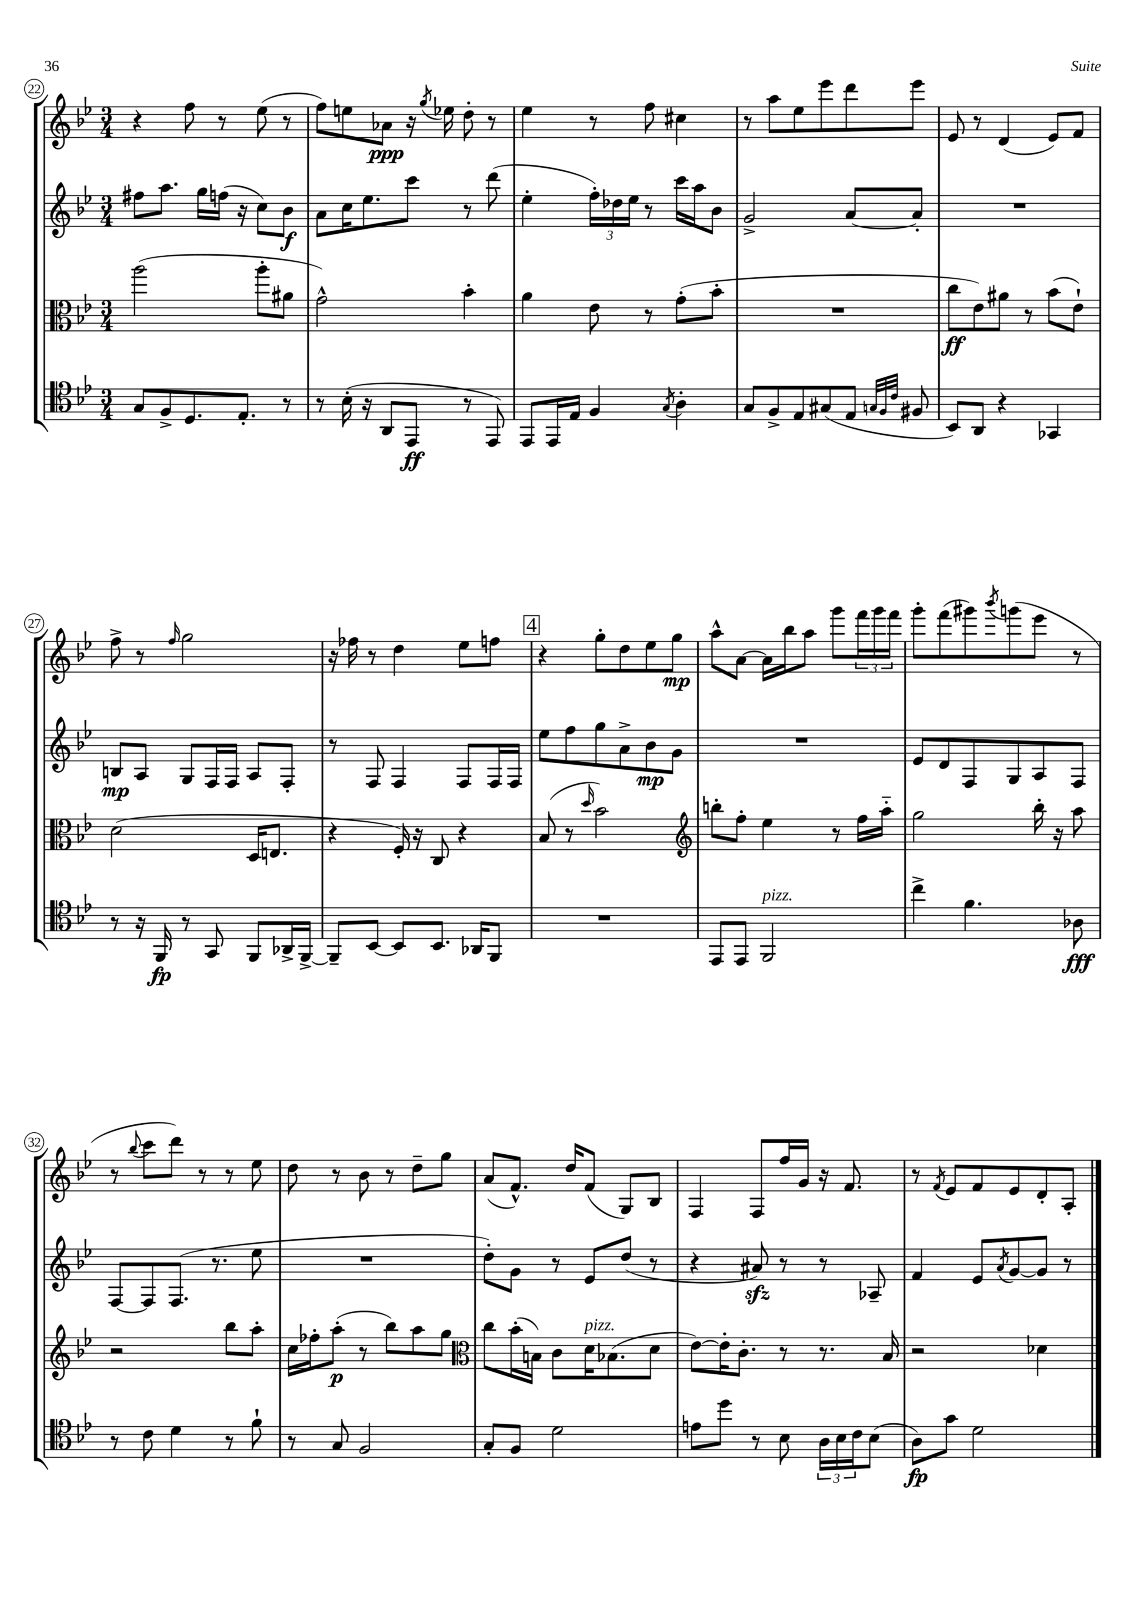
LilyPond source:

<<
\new StaffGroup <<
\new Staff = "s0" {
    \clef treble \key bes \major \numericTimeSignature \time 3/4
    r4 f''8 r8 ees''8( r8 |
    f''8) e''8 aes'8\ppp r16 \acciaccatura { g''8 } ees''16 d''8-. r8 |
    ees''4 r8 f''8 cis''4 |
    r8 a''8 ees''8 ees'''8 d'''8 ees'''8 |
    ees'8 r8 d'4( ees'8) f'8 |
    f''8-> r8 \grace { f''16 } g''2 |
    r16 fes''16 r8 d''4 ees''8 f''8 |
    \mark \markup { \box "4" } r4 g''8-. d''8 ees''8 g''8\mp |
    a''8-^ a'8~ a'16 bes''16 a''8 g'''8 \tuplet 3/2 { f'''16 g'''16 f'''16 } |
    g'''8-. f'''8( gis'''8) \acciaccatura { bes'''8 } g'''8( ees'''8 r8 |
    r8 \appoggiatura { bes''8 } c'''8 d'''8) r8 r8 ees''8 |
    d''8 r8 bes'8 r8 d''8-- g''8 |
    a'8( f'8.-^) d''16 f'8( g8) bes8 |
    f4 f8 f''16 g'16 r16 f'8. |
    r8 \acciaccatura { f'8 } ees'8 f'8 ees'8 d'8-. a8-. \bar "|." |
}
\new Staff = "s1" {
    \clef treble \key bes \major \numericTimeSignature \time 3/4
    fis''8 a''8. g''16 f''16( r16 c''8) bes'8\f |
    a'8 c''16 ees''8. c'''8 r8 d'''8( |
    ees''4-. \tuplet 3/2 { f''16-.) des''16 ees''16 } r8 c'''16 a''16 bes'8 |
    g'2-> a'8~ a'8-. |
    R2. |
    b8\mp a8 g8 f16 f16 a8 f8-. |
    r8 f8 f4 f8 f16 f16 |
    \mark \markup { \box "4" } ees''8 f''8 g''8 a'8-> bes'8\mp g'8 |
    R2. |
    ees'8 d'8 f8 g8 a8 f8 |
    f8~ f8 f8.( r8. ees''8 |
    R2. |
    d''8-.) g'8 r8 ees'8 d''8( r8 |
    r4 ais'8\sfz) r8 r8 aes8-- |
    f'4 ees'8 \acciaccatura { a'8 } g'8~ g'8 r8 \bar "|." |
}
\new Staff = "s2" {
    \clef alto \key bes \major \numericTimeSignature \time 3/4
    a''2( a''8-. ais'8 |
    g'2-^) bes'4-. |
    a'4 ees'8 r8 g'8-.( bes'8-. |
    R2. |
    c''8\ff ees'8) ais'8 r8 bes'8( ees'8-!) |
    d'2( d16 e8. |
    r4 f16-.) r16 c8 r4 |
    \mark \markup { \box "4" } bes8( r8 \grace { d''16 } bes'2) |
    \clef treble b''8-. f''8-. ees''4 r8 f''16 a''16-_ |
    g''2 bes''16-. r16 a''8 |
    r2 bes''8 a''8-. |
    c''16 fes''16-. a''8-.\p( r8 bes''8) a''8 g''8 |
    \clef alto c''8 bes'16-.( b16) c'8 d'16^\markup { \italic "pizz." } bes8.( d'8 |
    ees'8~) ees'16-. c'8.-. r8 r8. bes16 |
    r2 des'4 \bar "|." |
}
\new Staff = "s3" {
    \clef tenor \key bes \major \numericTimeSignature \time 3/4
    g8 f8-> d8. ees8.-. r8 |
    r8 bes16-.( r16 a,8 ees,8\ff r8 ees,8) |
    ees,8 ees,16 ees16 f4 \acciaccatura { g8 } a4-. |
    g8 f8-> ees8 gis8( ees8 \grace { g32 f32 c'32 } fis8 |
    bes,8) a,8 r4 ges,4 |
    r8 r16 f,16\fp r8 g,8 f,8 aes,16-> f,16~-> |
    f,8-- bes,8~ bes,8 bes,8. aes,16 f,8 |
    \mark \markup { \box "4" } R2. |
    ees,8 ees,8 f,2^\markup { \italic "pizz." } |
    c''4-> f'4. aes8\fff |
    r8 c'8 d'4 r8 f'8-! |
    r8 g8 f2 |
    g8-. f8 d'2 |
    e'8 d''8 r8 bes8 \tuplet 3/2 { a16 bes16 c'16 } bes8( |
    a8\fp) g'8 d'2 \bar "|." |
}
>>
>>
\layout { \context { \Score currentBarNumber = #22 \override BarNumber.stencil = #(make-stencil-circler 0.1 0.3 ly:text-interface::print) } }
